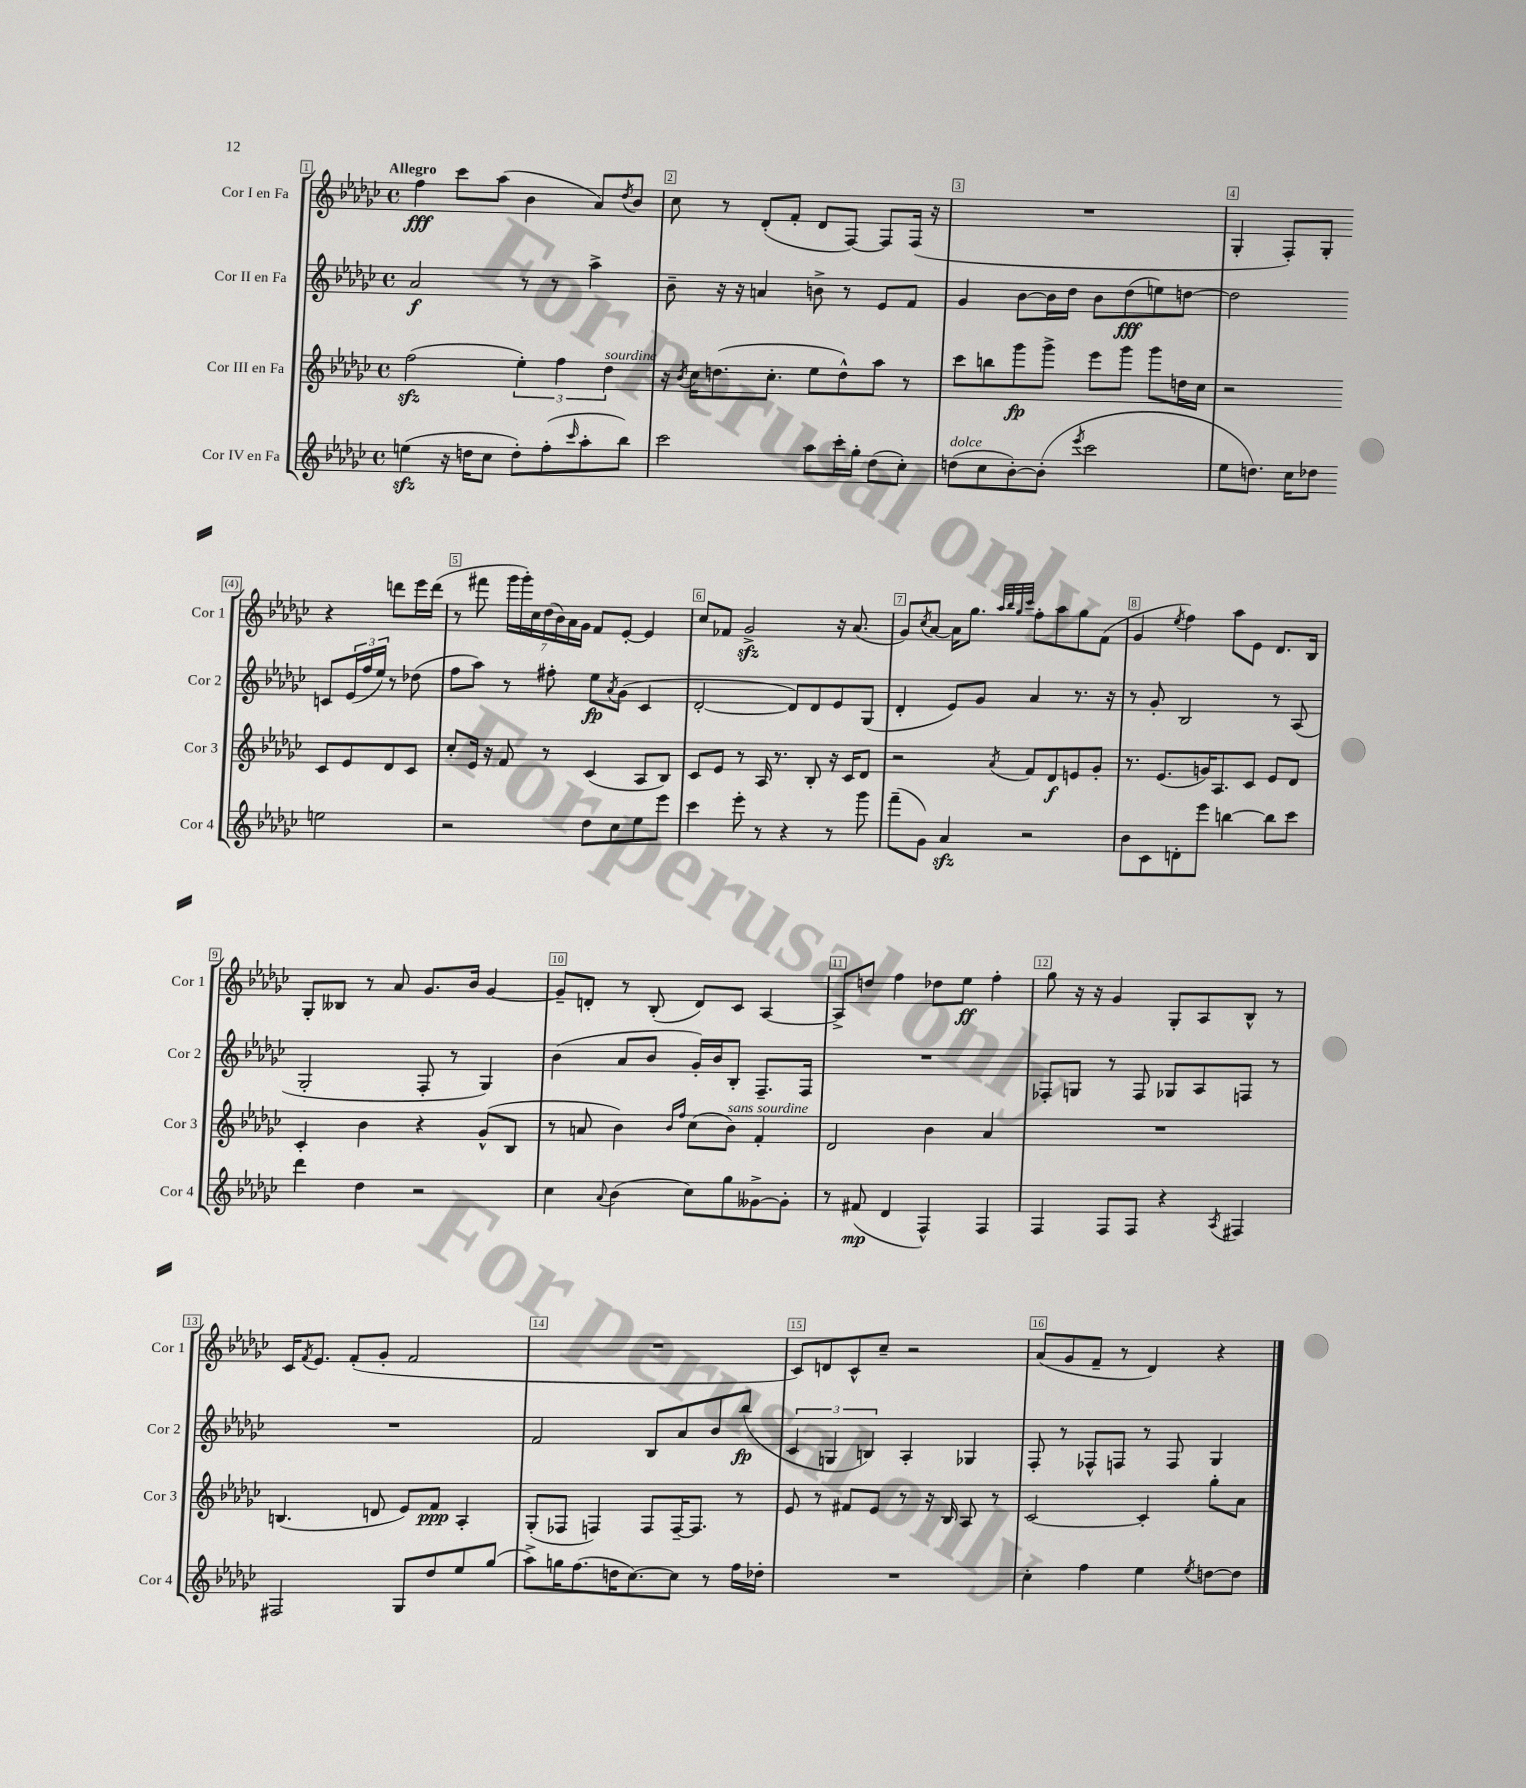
<<
\new StaffGroup <<
\new Staff = "s0" \with { instrumentName = "Cor I en Fa" shortInstrumentName = "Cor 1" } {
    \clef treble \key ges \major \defaultTimeSignature \time 4/4 \tempo "Allegro"
    f''4\fff ces'''8 aes''8( bes'4 aes'8) \acciaccatura { des''8 } bes'8 |
    ces''8 r8 des'8-.( f'8-. des'8 f8~) f8 f16( r16 |
    R1 |
    ges4-. f8-.) ges8-. r4 d'''8 ees'''16 d'''16( |
    r8 fis'''8 \tuplet 7/4 { ges'''16 ges'''16-.) ces''16 des''16( bes'16) aes'16 ges'16 } f'8 ees'8~-. ees'4 |
    ces''8 fes'8 ges'2->\sfz r16 aes'8.( |
    ges'8) \acciaccatura { ces''8 } aes'8~ aes'16 ges''8. \grace { aes''32 bes''32 ges''32 ces'''32 } f''8-. aes''8 ges''8 f'8( |
    ges'4 \acciaccatura { ees''8 } f''4) aes''8 ees'8 des'8. bes16 |
    ges8-. beses8 r8 aes'8 ges'8. bes'16 ges'4~ |
    ges'8-- d'8-. r8 bes8-.( d'8) ces'8 aes4~ |
    aes8-> d''8 f''4 des''8 ees''8\ff f''4-. |
    ges''8 r16 r16 ges'4 ges8-. aes8 bes8-^ r8 |
    ces'16 \acciaccatura { f'8 } ees'8. f'8-.( ges'8-. f'2 |
    R1 |
    ces'8) d'8 ces'8-^ ces''8-- r2 |
    aes'8( ges'8 f'8-- r8 des'4) r4 \bar "|." |
}
\new Staff = "s1" \with { instrumentName = "Cor II en Fa" shortInstrumentName = "Cor 2" } {
    \clef treble \key ges \major \defaultTimeSignature \time 4/4
    aes'2\f r8 r8 aes''4-> |
    bes'8-- r16 r16 a'4 b'8-> r8 ees'8 f'8 |
    ges'4 bes'8~ bes'16 des''16 bes'8 des''8\fff( e''8) d''8~ |
    d''2 c'8 \tuplet 3/2 { ees'16( f''16 ees''16) } r8 des''8( |
    f''8 aes''8) r8 fis''8-. ees''8\fp \acciaccatura { aes'8 } ges'8( ces'4 |
    des'2~-. des'8) des'8 ees'8 ges8( |
    des'4-. ees'8) ges'8 aes'4 r8. r16 |
    r8 ges'8-. bes2 r8 aes8( |
    ges2-. f8-. r8 ges4) |
    bes'4( aes'8 bes'8 ges'16-.) bes'16 bes8-. f8.-- f16 |
    R1 |
    fes8-. g8 r8 fes8 ges8 aes8 f8 r8 |
    R1 |
    f'2 bes8 aes'8 bes'8 bes''8\fp( |
    \tuplet 3/2 { ces'4 g4 b4) } aes4-. ges4 |
    f8-. r8 fes8-^ f8 r8 f8 ges4 \bar "|." |
}
\new Staff = "s2" \with { instrumentName = "Cor III en Fa" shortInstrumentName = "Cor 3" } {
    \clef treble \key ges \major \defaultTimeSignature \time 4/4
    f''2\sfz( \tuplet 3/2 { ees''4-.) f''4 des''4^\markup { \italic "sourdine" } } |
    r16 \acciaccatura { bes'8 } ces''16 d''8.( ces''8.-. ees''8 d''8-^) aes''8 r8 |
    ces'''8 b''8 ges'''8\fp ges'''8-> ees'''8 ges'''8 ges'''8 d''16 ces''16 |
    r2 ces'8 ees'8 des'8 ces'8 |
    ces''8-. ees'16 r16 f'8 r8 ces'4( aes8 bes8) |
    ces'8 ees'8 r8 aes16 r8. bes8-. r16 ces'16 des'8 |
    r2 \acciaccatura { aes'8 } f'8 des'8\f e'8 ges'8-. |
    r8. ees'8.( g'16) aes8. ces'8 ees'8 des'8 |
    ces'4-. bes'4 r4 ges'8-^( bes8 |
    r8 a'8 bes'4) \grace { bes'16 f''16 } ces''8( bes'8^\markup { \italic "sans sourdine" }) f'4-. |
    des'2 bes'4 aes'4 |
    R1 |
    b4.( d'8 ees'8) f'8\ppp aes4-. |
    ges8-.( fes8 f4) f8 f16~-- f8. r8 |
    ees'8 r8 fis'8 ees'8 r8 r16 bes16 aes8 r8 |
    ces'2~ ces'4-. ges''8-. aes'8 \bar "|." |
}
\new Staff = "s3" \with { instrumentName = "Cor IV en Fa" shortInstrumentName = "Cor 4" } {
    \clef treble \key ges \major \defaultTimeSignature \time 4/4
    e''4\sfz( r16 d''16 ces''8 d''8-.) f''8-.( \grace { ces'''16 } aes''8-. bes''8) |
    ces'''2 aes''8 ces'''16-. ges''16-. des''8( ces''8-.) |
    d''8^\markup { \italic "dolce" }( ces''8 bes'8~-.) bes'8-.( \acciaccatura { ees'''8 } ces'''2 |
    ees''8 d''8.) ces''16 des''8 e''2 |
    r2 des''8 ces''8 ees''8 ees'''8 |
    ces'''4 ees'''8-. r8 r4 r8 ges'''8 |
    f'''8--( ges'8) aes'4\sfz r2 |
    bes'8 ces'8 d'8-. ees'''8 b''4~ b''8 ces'''8 |
    des'''4 des''4 r2 |
    ces''4 \appoggiatura { aes'8 } bes'4( ces''8) ges''8 geses'8~-> geses'8-. |
    r8 fis'8\mp( des'4 f4-^) f4 |
    f4 f8 f8 r4 \acciaccatura { aes8 } fis4 |
    fis2 ges8 des''8 ees''8 ges''8( |
    aes''8->) g''16 f''8.( d''16 ces''8.~) ces''8 r8 f''16 des''16-. |
    R1 |
    ces''4-. f''4 ees''4 \acciaccatura { ees''8 } d''8~ d''8 \bar "|." |
}
>>
>>
\layout { \context { \Score \override BarNumber.break-visibility = ##(#f #t #t) barNumberVisibility = #all-bar-numbers-visible \override BarNumber.stencil = #(make-stencil-boxer 0.1 0.3 ly:text-interface::print) } }
